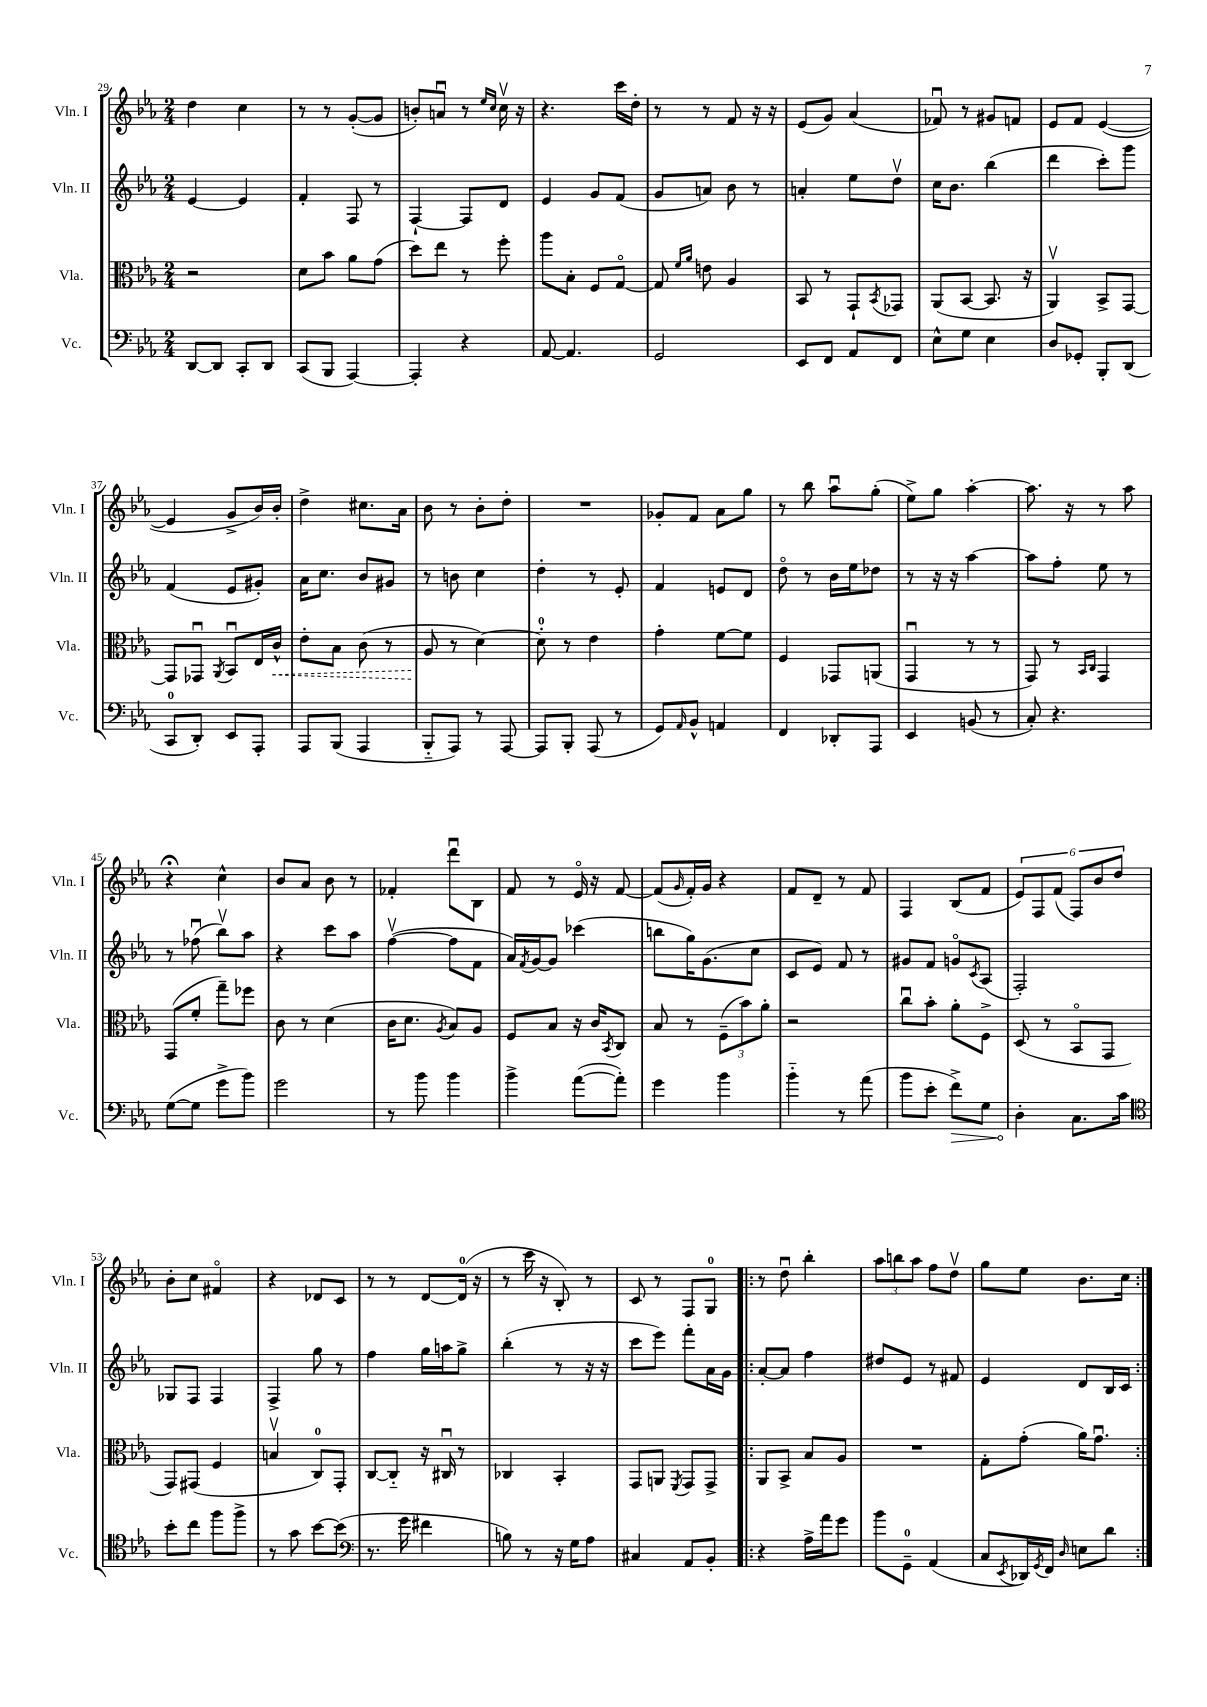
<<
\new StaffGroup <<
\new Staff = "s0" \with { instrumentName = "Vln. I" shortInstrumentName = "Vln. I" } {
    \clef treble \key ees \major \numericTimeSignature \time 2/4
    d''4 c''4 |
    r8 r8 g'8~-.( g'8 |
    b'8-.) a'8\downbow r8 \grace { ees''16 c''16 } c''16\upbow r16 |
    r4. c'''16 d''16-. |
    r8 r8 f'8 r16 r16 |
    ees'8( g'8) aes'4( |
    fes'8\downbow) r8 gis'8 f'8 |
    ees'8 f'8 ees'4~( |
    ees'4 g'8-> bes'16) bes'16-. |
    d''4-> cis''8. aes'16 |
    bes'8 r8 bes'8-. d''8-. |
    R2 |
    ges'8-. f'8 aes'8 g''8 |
    r8 bes''8 aes''8\downbow g''8-.( |
    ees''8->) g''8 aes''4~-. |
    aes''8. r16 r8 aes''8 |
    r4\fermata c''4-^ |
    bes'8 aes'8 bes'8 r8 |
    fes'4-. d'''8\downbow bes8 |
    f'8 r8 ees'16\flageolet r16 f'8~ |
    f'8( \grace { g'16 } f'16-.) g'16 r4 |
    f'8 d'8-- r8 f'8 |
    f4 bes8( f'8 |
    \tuplet 6/4 { ees'8) f8 f'8( f8) bes'8 d''8 } |
    bes'8-. c''8 fis'4\flageolet |
    r4 des'8 c'8 |
    r8 r8 d'8~ d'16-0( r16 |
    r8 c'''16 r16 bes8-.) r8 |
    c'8 r8 f8 g8-0 |
    \repeat volta 2 { r8 d''8\downbow bes''4-. |
    \tuplet 3/2 { aes''8 b''8 aes''8 } f''8 d''8\upbow |
    g''8 ees''8 bes'8. c''16 | }
}
\new Staff = "s1" \with { instrumentName = "Vln. II" shortInstrumentName = "Vln. II" } {
    \clef treble \key ees \major \numericTimeSignature \time 2/4
    ees'4~ ees'4 |
    f'4-. f8 r8 |
    f4~-! f8 d'8 |
    ees'4 g'8 f'8( |
    g'8 a'8) bes'8 r8 |
    a'4-. ees''8 d''8\upbow |
    c''16 bes'8. bes''4( |
    d'''4 c'''8-.) g'''8 |
    f'4( ees'8 gis'8-.) |
    aes'16 c''8. bes'8 gis'8 |
    r8 b'8 c''4 |
    d''4-. r8 ees'8-. |
    f'4 e'8 d'8 |
    d''8\flageolet r8 bes'16 ees''16 des''8 |
    r8 r16 r16 aes''4~ |
    aes''8 f''8-. ees''8 r8 |
    r8 fes''8\downbow( bes''8\upbow) aes''8 |
    r4 c'''8 aes''8 |
    f''4~\upbow( f''8 f'8 |
    aes'16) \acciaccatura { f'8 } g'16~ g'8 ces'''4( |
    b''8 g''16) g'8.( c''8 |
    c'8 ees'8) f'8 r8 |
    gis'8 f'8 g'8\flageolet \acciaccatura { c'8 } aes8( |
    f2-.) |
    ges8 f8 f4 |
    f4-> g''8 r8 |
    f''4 g''16 a''16 g''8-> |
    bes''4-.( r8 r16 r16 |
    c'''8 ees'''8) f'''8-. aes'16 g'16 |
    \repeat volta 2 { aes'8~-. aes'8 f''4 |
    dis''8 ees'8 r8 fis'8 |
    ees'4 d'8 bes16 c'16 | }
}
\new Staff = "s2" \with { instrumentName = "Vla." shortInstrumentName = "Vla." } {
    \clef alto \key ees \major \numericTimeSignature \time 2/4
    r2 |
    d'8 bes'8 aes'8 g'8( |
    d''8) ees''8 r8 f''8-. |
    aes''8 bes8-. f8 g8~\flageolet |
    g8 \grace { f'16 aes'16 } e'8 aes4 |
    bes,8 r8 g,8-! \acciaccatura { bes,8 } ges,8 |
    aes,8( bes,8~ bes,8. r16 |
    aes,4\upbow) bes,8-> g,8~ |
    g,8 ges,8\downbow \acciaccatura { aes,8 } bes,8\downbow ees16 \once \override Hairpin.style = #'dashed-line c'16-^\< |
    ees'8-. bes8 c'8( r8 |
    aes8\! r8 d'4~) |
    d'8-0-. r8 ees'4 |
    g'4-. f'8~ f'8 |
    f4 ges,8 a,8( |
    g,4\downbow r8 r8 |
    g,8) r8 \grace { bes,16 c16 } g,4 |
    g,8( f'8-. g''8--) fes''8 |
    c'8 r8 d'4( |
    c'16 d'8. \acciaccatura { aes8 } bes8) aes8 |
    f8 bes8 r16 c'16 \acciaccatura { bes,8 } c8 |
    bes8 r8 \tuplet 3/2 { f8--( bes'8) aes'8-. } |
    r2 |
    c''8\downbow bes'8-. aes'8-. f8-> |
    d8( r8 bes,8\flageolet g,8 |
    g,8) gis,8( f4 |
    b4\upbow c8-0) g,8-. |
    c8~ c8-_ r16 cis16\downbow r8 |
    ces4 bes,4-. |
    g,8 a,8 \acciaccatura { f,8 } g,8 g,8-> |
    \repeat volta 2 { aes,8 bes,8-> bes8 aes8 |
    R2 |
    g8-. g'8-.( aes'16) g'8.\downbow | }
}
\new Staff = "s3" \with { instrumentName = "Vc." shortInstrumentName = "Vc." } {
    \clef bass \key ees \major \numericTimeSignature \time 2/4
    d,8~ d,8 c,8-. d,8 |
    c,8( bes,,8 aes,,4~) |
    aes,,4-. r4 |
    aes,8~ aes,4. |
    g,2 |
    ees,8 f,8 aes,8 f,8 |
    ees8-^ g8 ees4 |
    d8 ges,8-. bes,,8-. d,8( |
    c,8-0 d,8-.) ees,8 aes,,8-. |
    aes,,8 bes,,8( aes,,4 |
    bes,,8-_ aes,,8) r8 aes,,8~ |
    aes,,8 bes,,8-. aes,,8( r8 |
    g,8) \grace { aes,16 } bes,8-^ a,4 |
    f,4 des,8-. aes,,8 |
    ees,4 b,8( r8 |
    c8-.) r4. |
    g8~( g8 g'8-> bes'8) |
    g'2 |
    r8 bes'8 bes'4 |
    bes'4-> aes'8~( aes'8-.) |
    g'4 bes'4 |
    bes'4-_ r8 aes'8( |
    bes'8 ees'8-. \once \override Hairpin.circled-tip = ##t f'8->\>) g8 |
    d4-.\! c8. c'16 |
    \clef tenor bes'8-. c''8 f''8 f''8-> |
    r8 g'8 bes'8~ bes'8( |
    \clef bass r8. g'16 fis'4 |
    b8) r8 r16 g16 aes8 |
    cis4 aes,8 bes,8-. |
    \repeat volta 2 { r4 aes16-> aes'16 g'8 |
    bes'8 g,8-0-- aes,4( |
    c8 \acciaccatura { ees,8 } des,16) \acciaccatura { g,8 } f,16 \grace { d16 } e8 d'8 | }
}
>>
>>
\layout { \context { \Score currentBarNumber = #29 } }
